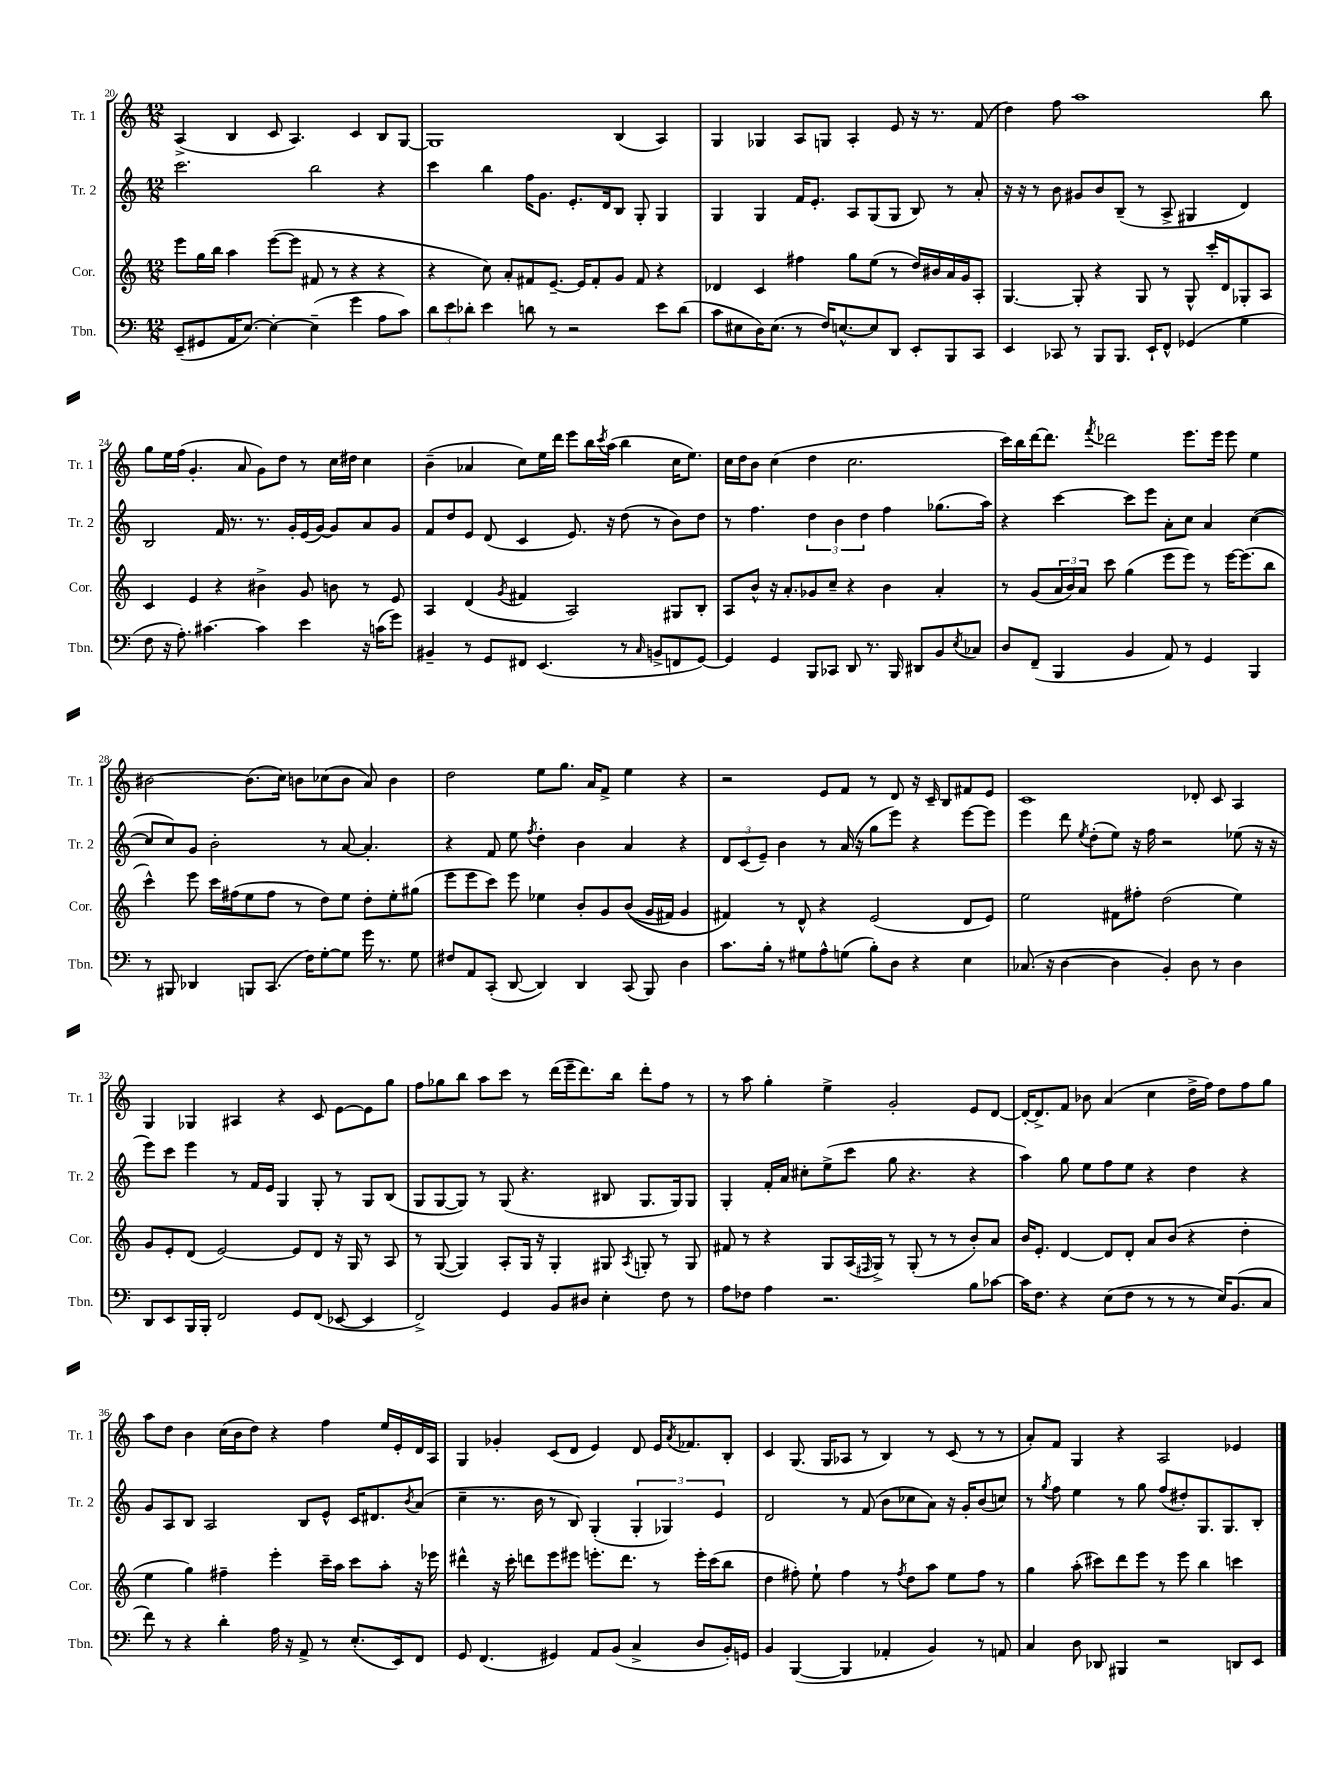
<<
\new StaffGroup <<
\new Staff = "s0" \with { instrumentName = "Tr. 1" shortInstrumentName = "Tr. 1" } {
    \clef treble \key c \major \numericTimeSignature \time 12/8
    a4->( b4 c'8 a4.) c'4 b8 g8~ |
    g1 b4( a4) |
    g4 ges4 a8 g8 a4-. e'8 r16 r8. f'8( |
    d''4) f''8 a''1 b''8 |
    g''8 e''16 f''16( g'4.-. a'8 g'8) d''8 r8 c''16 dis''16 c''4 |
    b'4--( aes'4 c''8) e''16 d'''16 e'''8 b''16 \acciaccatura { c'''8 } a''16( b''4 c''16 e''8.) |
    c''16 d''16 b'8 c''4( d''4 c''2. |
    c'''16) b''16 d'''16~ d'''8. \acciaccatura { f'''8 } des'''2 e'''8. e'''16 e'''8 e''4 |
    bis'2~ bis'8.( c''16) b'8 ces''8( b'8 a'8) b'4 |
    d''2 e''8 g''8. a'16 f'8-> e''4 r4 |
    r2 e'8 f'8 r8 d'8 r16 c'16-- b8 fis'8 e'8 |
    c'1 des'8-. c'8 a4 |
    g4 ges4 ais4 r4 c'8 e'8~ e'8 g''8 |
    f''8 ges''8 b''8 a''8 c'''8 r8 d'''16( e'''16-- d'''8.) b''16 d'''8-. f''8 r8 |
    r8 a''8 g''4-. e''4-> g'2-. e'8 d'8~ |
    d'16~-. d'8.-> f'8 bes'8 a'4( c''4 d''16-> f''16) d''8 f''8 g''8 |
    a''8 d''8 b'4 c''16( b'16 d''8) r4 f''4 e''16 e'16-. d'16 a16 |
    g4 ges'4-. c'8( d'8 e'4) d'8 e'16 \acciaccatura { a'8 } fes'8. b8-. |
    c'4 g8.( g16 aes8 r8 b4) r8 c'8( r8 r8 |
    a'8-.) f'8 g4 r4 a2 ees'4 \bar "|." |
}
\new Staff = "s1" \with { instrumentName = "Tr. 2" shortInstrumentName = "Tr. 2" } {
    \clef treble \key c \major \numericTimeSignature \time 12/8
    c'''2. b''2 r4 |
    c'''4 b''4 f''16 g'8. e'8.-. d'16 b8 g8-. g4 |
    g4 g4 f'16 e'8.-. a8 g8( g8 b8) r8 a'8-. |
    r16 r16 r8 b'8 gis'8 b'8 b8--( r8 a8-> gis4 d'4) |
    b2 f'16 r8. r8. g'16-. e'16( g'16~) g'8 a'8 g'8 |
    f'8 d''8 e'8 d'8( c'4 e'8.) r16 d''8( r8 b'8) d''8 |
    r8 f''4. \tuplet 3/2 { d''4 b'4 d''4 } f''4 ges''8.( a''16) |
    r4 c'''4~ c'''8 e'''8 a'8-. c''8 a'4 c''4~( |
    c''8 c''8) g'8 b'2-. r8 a'8~ a'4.-. |
    r4 f'8 e''8 \acciaccatura { f''8 } d''4-. b'4 a'4 r4 |
    \tuplet 3/2 { d'8 c'8( e'8--) } b'4 r8 a'16( r16 g''8 e'''8) r4 e'''8~ e'''8 |
    e'''4 d'''8 \acciaccatura { e''8 } d''8-.( e''8) r16 f''16 r2 ees''8( r16 r16 |
    e'''8) c'''8 e'''4 r8 f'16 e'16 g4 g8-. r8 g8 b8( |
    g8 g8~ g8) r8 g8( r4. bis8 g8. g16) g8 |
    g4-. f'16-. a'16 cis''8-. e''8->( c'''8 g''8 r4. r4 |
    a''4) g''8 e''8 f''8 e''8 r4 d''4 r4 |
    g'8 a8 b8 a2 b8 e'8-^ c'16 dis'8. \acciaccatura { b'8 } a'8( |
    c''4-- r8. b'16 r8 b8) g4-.( \tuplet 3/2 { g4-. ges4) e'4 } |
    d'2 r8 f'8( b'8 ces''8 a'8) r16 g'16-. b'8( c''8) |
    r8 \acciaccatura { g''8 } f''8 e''4 r8 g''8 f''8( dis''8-.) g8. g8. b8-. \bar "|." |
}
\new Staff = "s2" \with { instrumentName = "Cor." shortInstrumentName = "Cor." } {
    \clef treble \key c \major \numericTimeSignature \time 12/8
    e'''8 g''16 b''16 a''4 e'''8~( e'''8 fis'8 r8 r4 r4 |
    r4 c''8) a'8-. fis'8 e'8.~-- e'16 fis'8-. g'8 fis'8 r4 |
    des'4 c'4 fis''4 g''8 e''8( r8 d''16) bis'16 a'16 g'16 a8-. |
    g4.~ g8-. r4 g8 r8 g8-^ c'''16-. d'16 ges8-. a8 |
    c'4 e'4 r4 bis'4-> g'8 b'8 r8 e'8 |
    a4 d'4( \acciaccatura { g'8 } fis'4 a2) gis8 b8-. |
    a8 b'8-^ r16 a'8.-. ges'8 c''8-- r4 b'4 a'4-. |
    r8 g'8( \tuplet 3/2 { a'16 b'16) a'16 } c'''8 g''4( e'''8 e'''8) r8 e'''16~ e'''8.( b''8 |
    c'''4-^) e'''8 c'''16 fis''16( e''8 fis''8 r8 d''8) e''8 d''8-. e''8-. gis''8( |
    e'''8 e'''8 c'''8) e'''8 ees''4 b'8-. g'8 b'8(\( g'16 fis'16) g'4 |
    fis'4\) r8 d'8-^ r4 e'2( d'8 e'8) |
    e''2 fis'8 fis''8-. d''2( e''4) |
    g'8 e'8-. d'8( e'2~) e'8 d'8 r16 g16 r8 a8 |
    r8 g8~( g4) a8-. g16 r16 g4-. gis8 \acciaccatura { a8 } g8-. r8 g8 |
    fis'8 r8 r4 g8 a16( \grace { fis16 } g16->) r8 g8-.( r8 r8 b'8-.) a'8 |
    b'16 e'8.-. d'4~ d'8 d'8-. a'8 b'8( r4 d''4-. |
    e''4 g''4) fis''4-- e'''4-. c'''16-- a''16 c'''8 a''8-. r16 ees'''16 |
    dis'''4-^ r16 c'''16-. d'''8 e'''8 eis'''8 e'''8.-. d'''8. r8 e'''16-. c'''16( b''8 |
    d''4 fis''8-.) e''8-! fis''4 r8 \acciaccatura { fis''8 } d''8 a''8 e''8 fis''8 r8 |
    g''4 a''8-.( cis'''8) d'''8 e'''8 r8 e'''8 b''4 c'''4 \bar "|." |
}
\new Staff = "s3" \with { instrumentName = "Tbn." shortInstrumentName = "Tbn." } {
    \clef bass \key c \major \numericTimeSignature \time 12/8
    e,8--( gis,8 a,16 e8.~) e4~-. e4--( g'4 a8 c'8) |
    \tuplet 3/2 { d'8 e'8 des'8-. } e'4 d'8 r8 r2 e'8 d'8( |
    c'8 eis8 d16) eis8.( r8 f16) e8.~-^ e8 d,8 e,8-. b,,8 c,8 |
    e,4 ces,8 r8 b,,8 b,,8. e,16-! f,8-^ ges,4( g4 |
    f8 r16 a8.-.) cis'4.~ cis'4 e'4 r16 c'16( g'8) |
    bis,4-- r8 g,8 fis,8 e,4.( r8 \grace { c16 } b,8-> f,8 g,8~) |
    g,4 g,4 b,,8 ces,8 d,8 r8. b,,16 dis,8 b,8 \acciaccatura { e8 } ces8 |
    d8 f,8--( b,,4 b,4 a,8) r8 g,4 b,,4 |
    r8 bis,,8 des,4 b,,8 c,8.( f16) g8~-. g8 g'16 r8. g8 |
    fis8 a,8 c,8-.( d,8~ d,4) d,4 c,8( b,,8) d4 |
    c'8. b16-. r8 gis8 a8-^ g8( b8-.) d8 r4 e4 |
    ces8.( r16 d4~ d4 b,4-.) d8 r8 d4 |
    d,8 e,8 b,,16 b,,16-. f,2 g,8 f,8( ees,8~ ees,4 |
    f,2->) g,4 b,8 dis8 e4-. f8 r8 |
    a8 fes8 a4 r2. b8 ces'8~ |
    ces'16 f8. r4 e8( f8 r8 r8 r8 e16) b,8.( c8 |
    f'8) r8 r4 d'4-. a16 r16 a,8-> r8 e8.-.( e,16) f,8 |
    g,8 f,4.( gis,4) a,8 b,8( c4-> d8 b,16-.) g,16 |
    b,4 b,,4~( b,,4 aes,4-. b,4) r8 a,8 |
    c4 d8 des,8 bis,,4 r2 d,8 e,8 \bar "|." |
}
>>
>>
\layout { \context { \Score currentBarNumber = #20 } }
